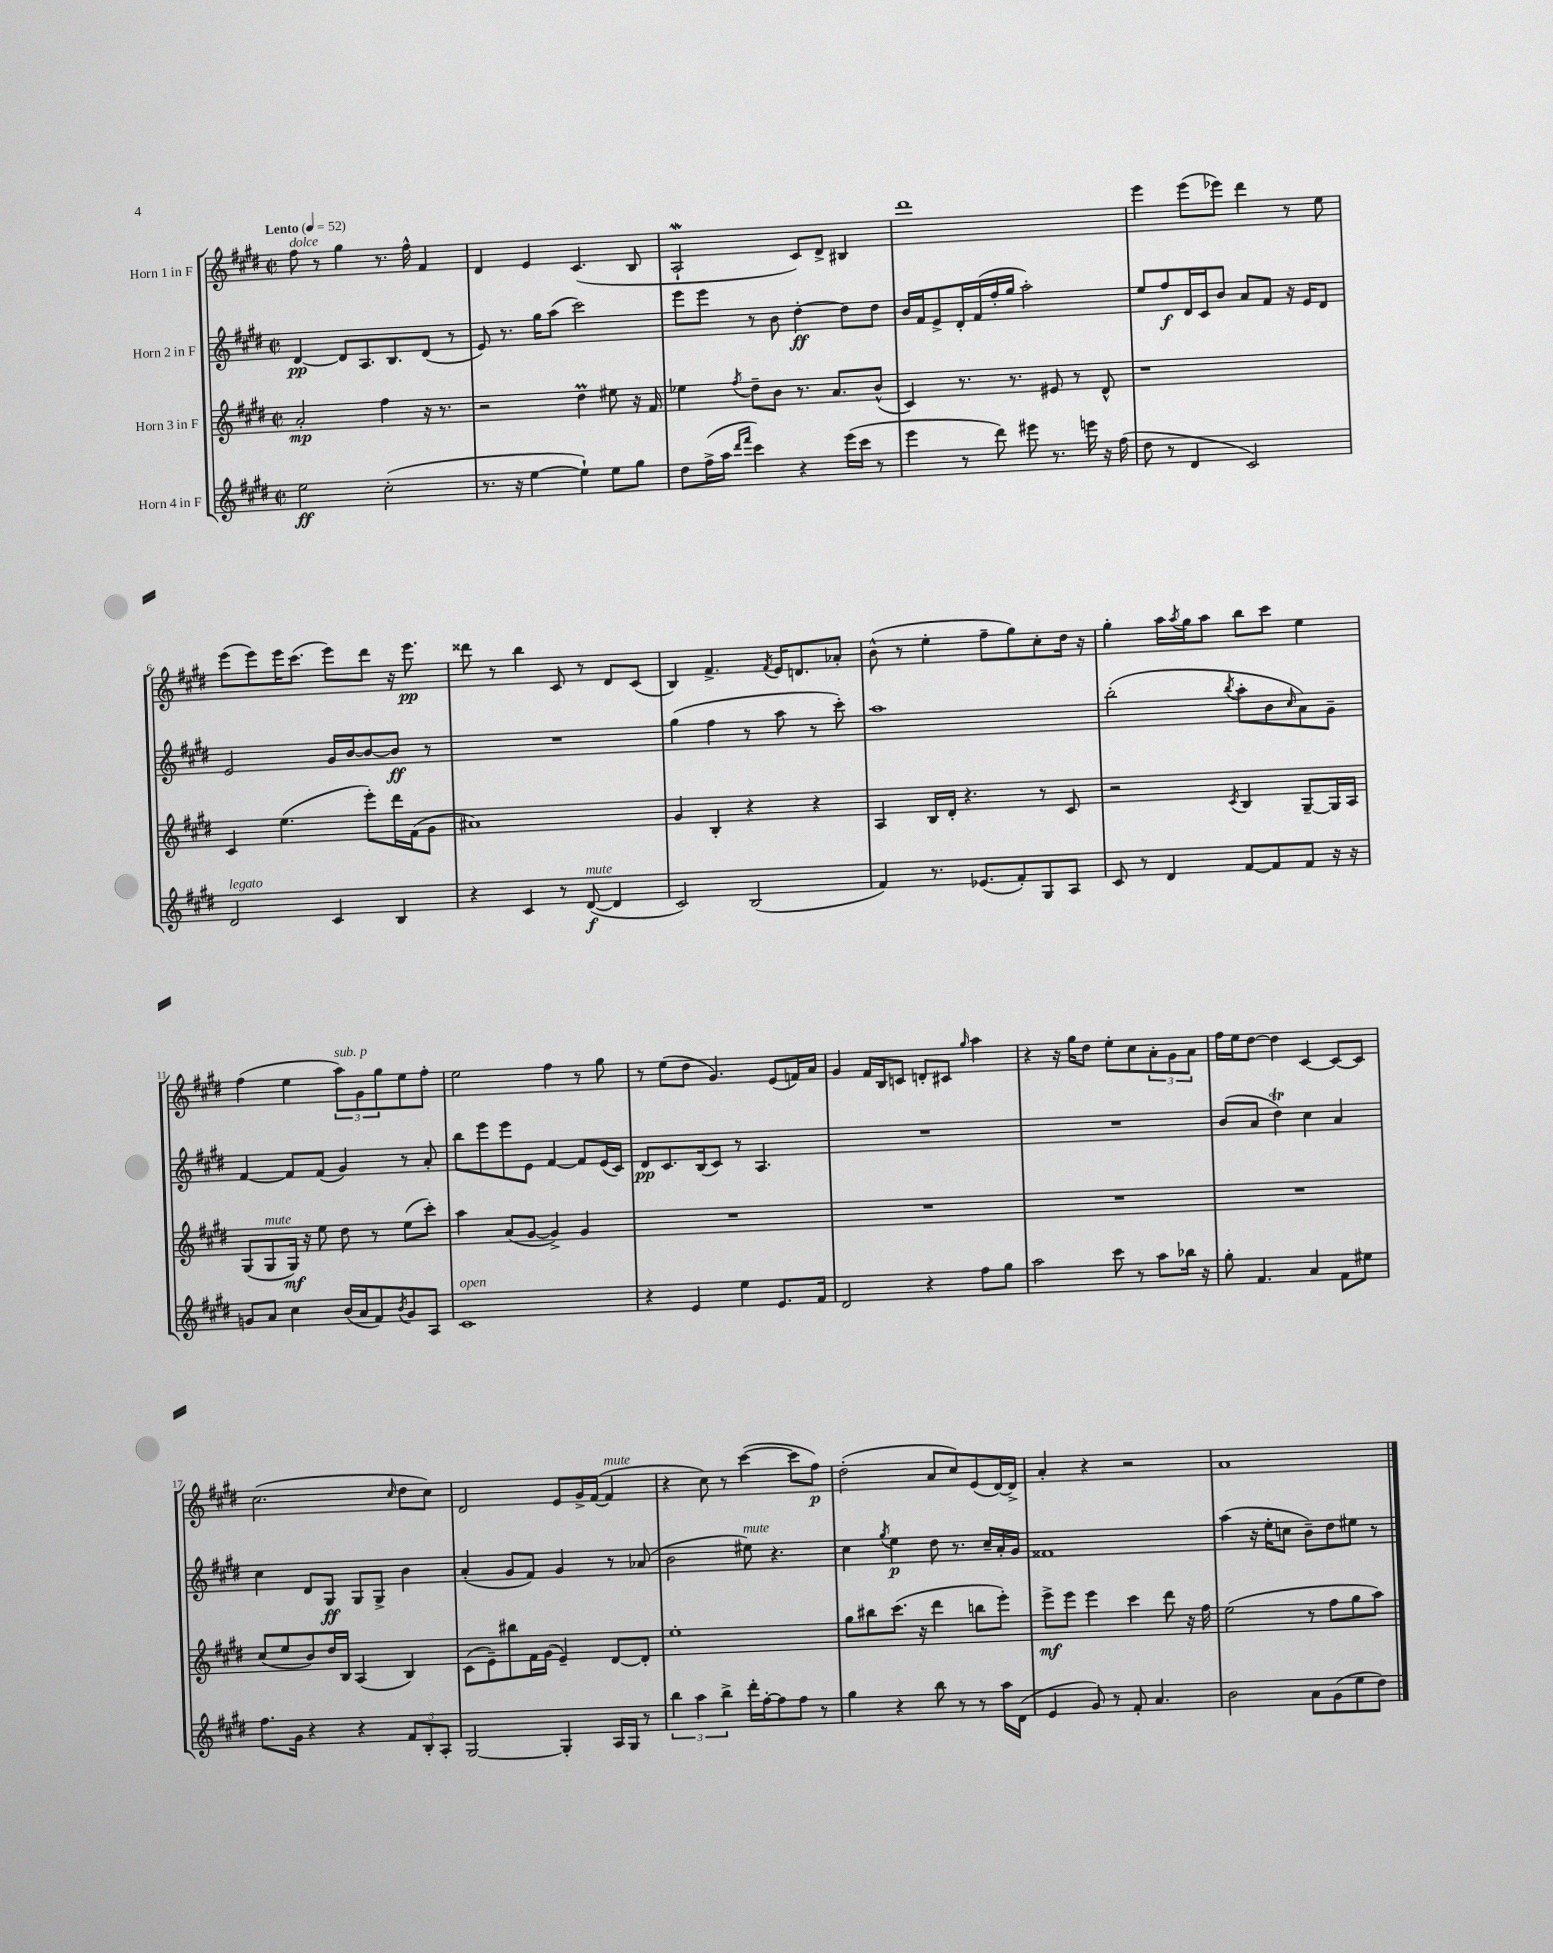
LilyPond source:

<<
\new StaffGroup <<
\new Staff = "s0" \with { instrumentName = "Horn 1 in F" } {
    \clef treble \key e \major \defaultTimeSignature \time 2/2 \tempo "Lento" 4 = 52
    fis''8^\markup { \italic "dolce" } r8 gis''4 r8. fis''16-^ fis'4 |
    dis'4 e'4 cis'4.( b8 |
    a2-!\mordent cis'8) dis'8-> bis4 |
    dis'''1 |
    e'''4 e'''8( ees'''8) dis'''4 r8 e''8 |
    e'''8( e'''8) e'''16 cis'''8.( e'''8) dis'''8 r16 e'''8.\pp |
    disis'''8 r8 b''4 cis'8 r8 dis'8 cis'8( |
    b4) fis'4.-> \acciaccatura { fis'8 } e'16 d'8. aes'8-. |
    b'8-^( r8 e''4-. fis''8-- gis''8) cis''8-. dis''16 r16 |
    gis''4-. a''16 \acciaccatura { a''8 } gis''16 a''8 b''8 cis'''8 e''4 |
    fis''4( e''4 \tuplet 3/2 { a''8^\markup { \italic "sub. p" }) gis'8 gis''8 } e''8 fis''8-. |
    e''2 fis''4 r8 gis''8 |
    r8 e''8( dis''8 gis'4.) e'8( f'16) a'16 |
    gis'4 fis'16 b16 c'8 d'8-. cis'8 \grace { gis''16 } a''4 |
    r4 r16 gis''16 dis''8 e''8-. cis''8 \tuplet 3/2 { a'8-. gis'8 a'8 } |
    fis''16 e''16 dis''8~ dis''4 cis'4~ cis'8~ cis'8 |
    cis''2.( \grace { cis''16 } dis''8 cis''8) |
    dis'2 e'8 gis'16-> fis'16~( fis'4^\markup { \italic "mute" } |
    r4 cis''8) r8 cis'''4~( cis'''8 fis''8\p) |
    dis''2-.( a'8 cis''8) e'8( dis'16~) dis'16-> |
    a'4-. r4 r2 |
    a'1 \bar "|." |
}
\new Staff = "s1" \with { instrumentName = "Horn 2 in F" } {
    \clef treble \key e \major \defaultTimeSignature \time 2/2
    dis'4~\pp dis'8 a8. b8. dis'8( r8 |
    e'8) r8. gis''16 a''8( cis'''2) |
    e'''8 e'''8 r8 b'8 dis''4~-.\ff dis''8 dis''8 |
    b'16 fis'16 e'8-> dis'16-. fis'16( fis''16-. gis''16 a''2-.) |
    e''8 fis''8\f dis'16 cis'16 b'8 a'8 fis'8 r16 e'16 dis'8 |
    e'2 gis'16 b'16~ b'8~ b'8\ff r8 |
    R1 |
    gis''4( fis''4 r8 a''8 r8 cis'''8-.) |
    a''1 |
    b''2-.( \acciaccatura { b''8 } a''8-. b'8 \grace { cis''16 } a'8) gis'8-- |
    fis'4~ fis'8 fis'8( gis'4) r8 a'8-. |
    b''8 e'''8 e'''8 e'8 fis'4~ fis'8 e'16( cis'16) |
    dis'8\pp cis'8. b16( cis'8) r8 a4. |
    R1 |
    R1 |
    b'8( a'8 dis''4\trill) cis''4 a'4 |
    cis''4 dis'8 gis8\ff gis8 gis8-> b'4 |
    a'4-.( gis'8 fis'8) gis'4 r8 aes'8( |
    b'2 eis''8^\markup { \italic "mute" }) r4. |
    cis''4 \acciaccatura { gis''8 } e''4\p dis''8 r8. cis''16-- a'16-. gis'16 |
    fisis'1 |
    a''4( r16 e''16-. c''8 b'8--) dis''8 eis''8 r8 \bar "|." |
}
\new Staff = "s2" \with { instrumentName = "Horn 3 in F" } {
    \clef treble \key e \major \defaultTimeSignature \time 2/2
    a'2-.\mp fis''4 r16 r8. |
    r2 dis''4\prall eis''8 r16 fis'16 |
    ees''4 \acciaccatura { fis''8 } dis''8-- b'8 r8. a'8. b'8-^( |
    cis'4) r8. r8. eis'8 r8 dis'8-^ |
    r1 |
    cis'4 e''4.( e'''8-.) dis'''16 fis'16( gis'8 |
    ais'1) |
    gis'4 b4-. r4 r4 |
    a4 b16 dis'16-. r4. r8 cis'8 |
    r2 \acciaccatura { cis'8 } b4 gis8~-- gis16 a16 |
    gis8( gis8^\markup { \italic "mute" } gis16\mf) r16 e''8 dis''8 r8 e''8( cis'''8-.) |
    a''4 a'8( gis'8~ gis'4->) gis'4 |
    R1 |
    R1 |
    R1 |
    R1 |
    cis''8( e''8 b'8) dis''16 b16 a4( b4) |
    cis'8( e'8--) bis''8 fis'16 gis'16( e'4--) dis'8~ dis'8-. |
    e''1-. |
    gis''8 bis''8 cis'''8.( r16 dis'''4 b''8 e'''8-.) |
    e'''8->\mf e'''8 e'''4 cis'''4 dis'''8 r16 fis''16 |
    e''2( r8 fis''8 gis''8 a''8) \bar "|." |
}
\new Staff = "s3" \with { instrumentName = "Horn 4 in F" } {
    \clef treble \key e \major \defaultTimeSignature \time 2/2
    e''2\ff cis''2-.( |
    r8. r16 e''4~ e''4-!) e''8 gis''8 |
    dis''8 fis''16->( a''16 \grace { dis'''16 fis'''16 } cis'''4) r4 e'''16( cis'''16 r8 |
    e'''4 r8 dis'''8) eis'''8 r8. e'''16 r16 fis''16( |
    dis''8 r8 dis'4 cis'2) |
    dis'2^\markup { \italic "legato" } cis'4 b4 |
    r4 cis'4 r8 dis'8~\f^\markup { \italic "mute" }( dis'4 |
    cis'2) b2( |
    fis'4) r8. ees'8.( fis'8-.) gis8 a8 |
    cis'8 r8 dis'4 fis'8~ fis'8 fis'8 r16 r16 |
    g'8 a'8 cis''4 b'16( a'16 fis'8) \acciaccatura { b'8 } g'8 a8 |
    cis'1^\markup { \italic "open" } |
    r4 e'4 e''4 e'8. fis'16 |
    dis'2 r4 fis''8 gis''8 |
    a''2 cis'''8 r8 a''8 bes''16 r16 |
    gis''8-. fis'4. a'4 fis'8 eis''8 |
    fis''8. gis'16 r4 r4 \tuplet 3/2 { fis'8 b8-. a8-. } |
    gis2~ gis4-. a16 gis16 r8 |
    \tuplet 3/2 { b''4 a''4 b''4-> } dis'''16-. fis''16~-. fis''8 fis''8 r8 |
    gis''4 r4 b''8 r8 r8 a''16 dis'16( |
    e'4 gis'8) r8 fis'8-. a'4. |
    b'2 a'8 gis'8( e''8 dis''8) \bar "|." |
}
>>
>>
